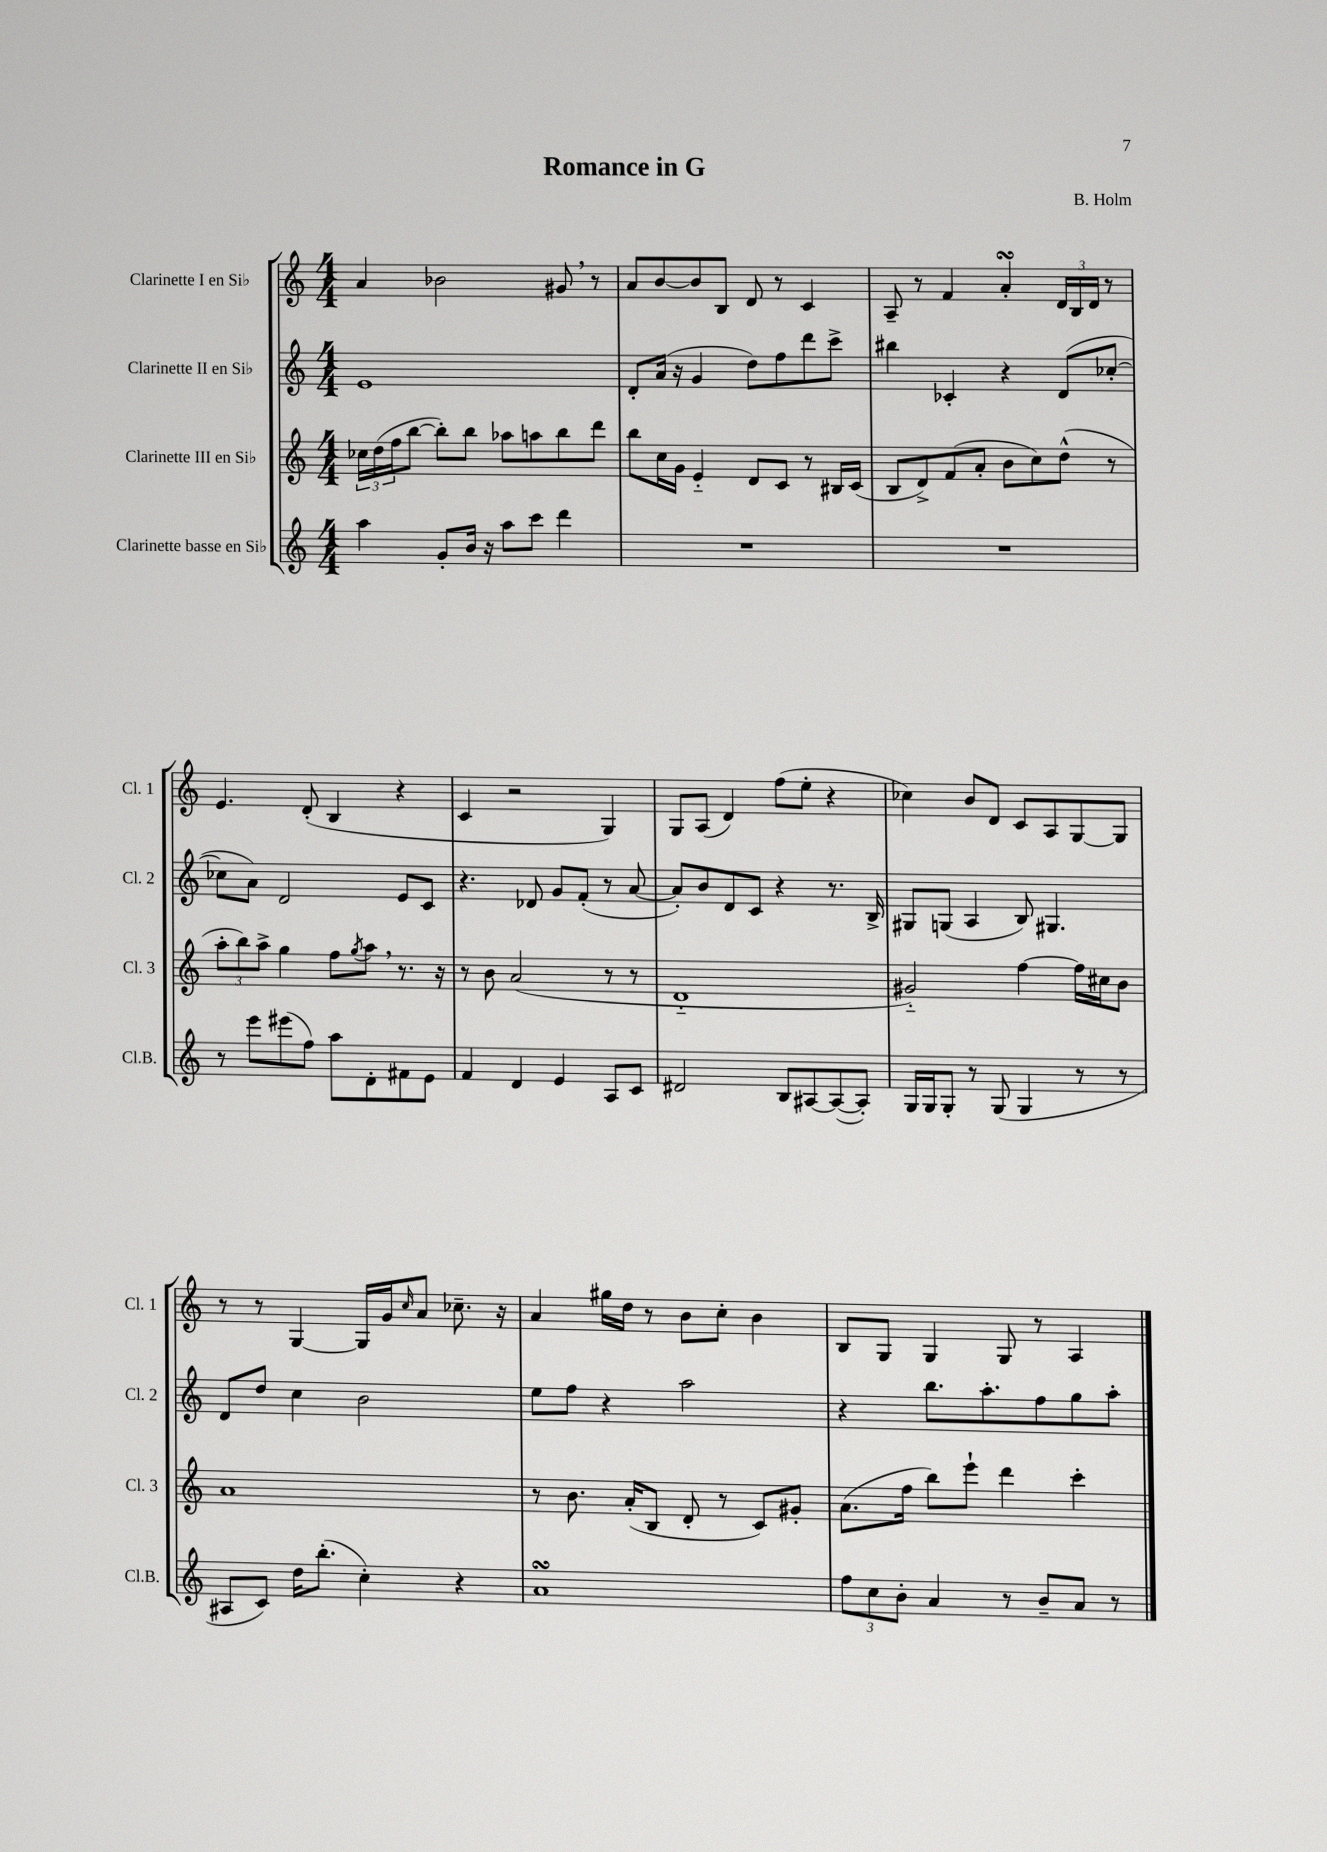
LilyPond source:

\header { title = "Romance in G" composer = "B. Holm" }
<<
\new StaffGroup <<
\new Staff = "s0" \with { instrumentName = "Clarinette I en Sib" shortInstrumentName = "Cl. 1" } {
    \clef treble \key c \major \numericTimeSignature \time 4/4
    a'4 bes'2 gis'8 \breathe r8 |
    a'8 b'8~ b'8 b8 d'8 r8 c'4 |
    a8-- r8 f'4 a'4-.\turn \tuplet 3/2 { d'16 b16 d'16 } r8 |
    e'4. d'8-.( b4 r4 |
    c'4 r2 g4) |
    g8 a8( d'4) f''8( e''8-. r4 |
    ces''4) b'8 d'8 c'8 a8 g8~ g8 |
    r8 r8 g4~ g16 g'16 \grace { c''16 } a'8 ces''8.-- r16 |
    a'4 gis''16 d''16 r8 b'8 c''8-. b'4 |
    b8 g8 g4 g8 r8 a4 \bar "|." |
}
\new Staff = "s1" \with { instrumentName = "Clarinette II en Sib" shortInstrumentName = "Cl. 2" } {
    \clef treble \key c \major \numericTimeSignature \time 4/4
    e'1 |
    d'8-. a'16( r16 g'4 d''8) f''8 d'''8 c'''8-> |
    bis''4 ces'4-. r4 d'8( ces''8~-. |
    ces''8 a'8) d'2 e'8 c'8 |
    r4. des'8 g'8 f'8-.( r8 a'8~ |
    a'8-.) b'8 d'8 c'8 r4 r8. b16-> |
    gis8 g8( a4 b8) gis4. |
    d'8 d''8 c''4 b'2 |
    e''8 f''8 r4 a''2 |
    r4 b''8. a''8.-. f''8 g''8 a''8-. \bar "|." |
}
\new Staff = "s2" \with { instrumentName = "Clarinette III en Sib" shortInstrumentName = "Cl. 3" } {
    \clef treble \key c \major \numericTimeSignature \time 4/4
    \tuplet 3/2 { ces''16 d''16( f''16 } b''8~ b''8-.) b''8 aes''8 a''8 b''8 d'''8 |
    b''8 c''16 g'16 e'4-_ d'8 c'8 r8 bis16 c'16( |
    b8 d'8->) f'8( a'8-. b'8 c''8) d''8-^( r8 |
    \tuplet 3/2 { a''8-. b''8) a''8-> } g''4 f''8 \acciaccatura { g''8 } a''8 \breathe r8. r16 |
    r8 b'8 a'2( r8 r8 |
    d'1-_ |
    gis'2-_) f''4~ f''16 cis''16 b'8 |
    a'1 |
    r8 b'8. a'16-.( b8 d'8-. r8 c'8) gis'8-. |
    a'8.( f''16 b''8) e'''8-! d'''4 c'''4-. \bar "|." |
}
\new Staff = "s3" \with { instrumentName = "Clarinette basse en Sib" shortInstrumentName = "Cl.B." } {
    \clef treble \key c \major \numericTimeSignature \time 4/4
    a''4 g'8-. b'16 r16 a''8 c'''8 d'''4 |
    R1 |
    R1 |
    r8 e'''8 eis'''8( f''8) a''8 d'8-. fis'8 e'8 |
    f'4 d'4 e'4 a8 c'8 |
    dis'2 b8 ais8~ ais8~( ais8-.) |
    g16 g16 g8-. r8 g8( g4 r8 r8 |
    ais8 c'8) d''16 b''8.-.( c''4-.) r4 |
    a'1\turn |
    \tuplet 3/2 { f''8 c''8 b'8-. } a'4 r8 b'8-- a'8 r8 \bar "|." |
}
>>
>>
\layout { \context { \Score \remove "Bar_number_engraver" } }
